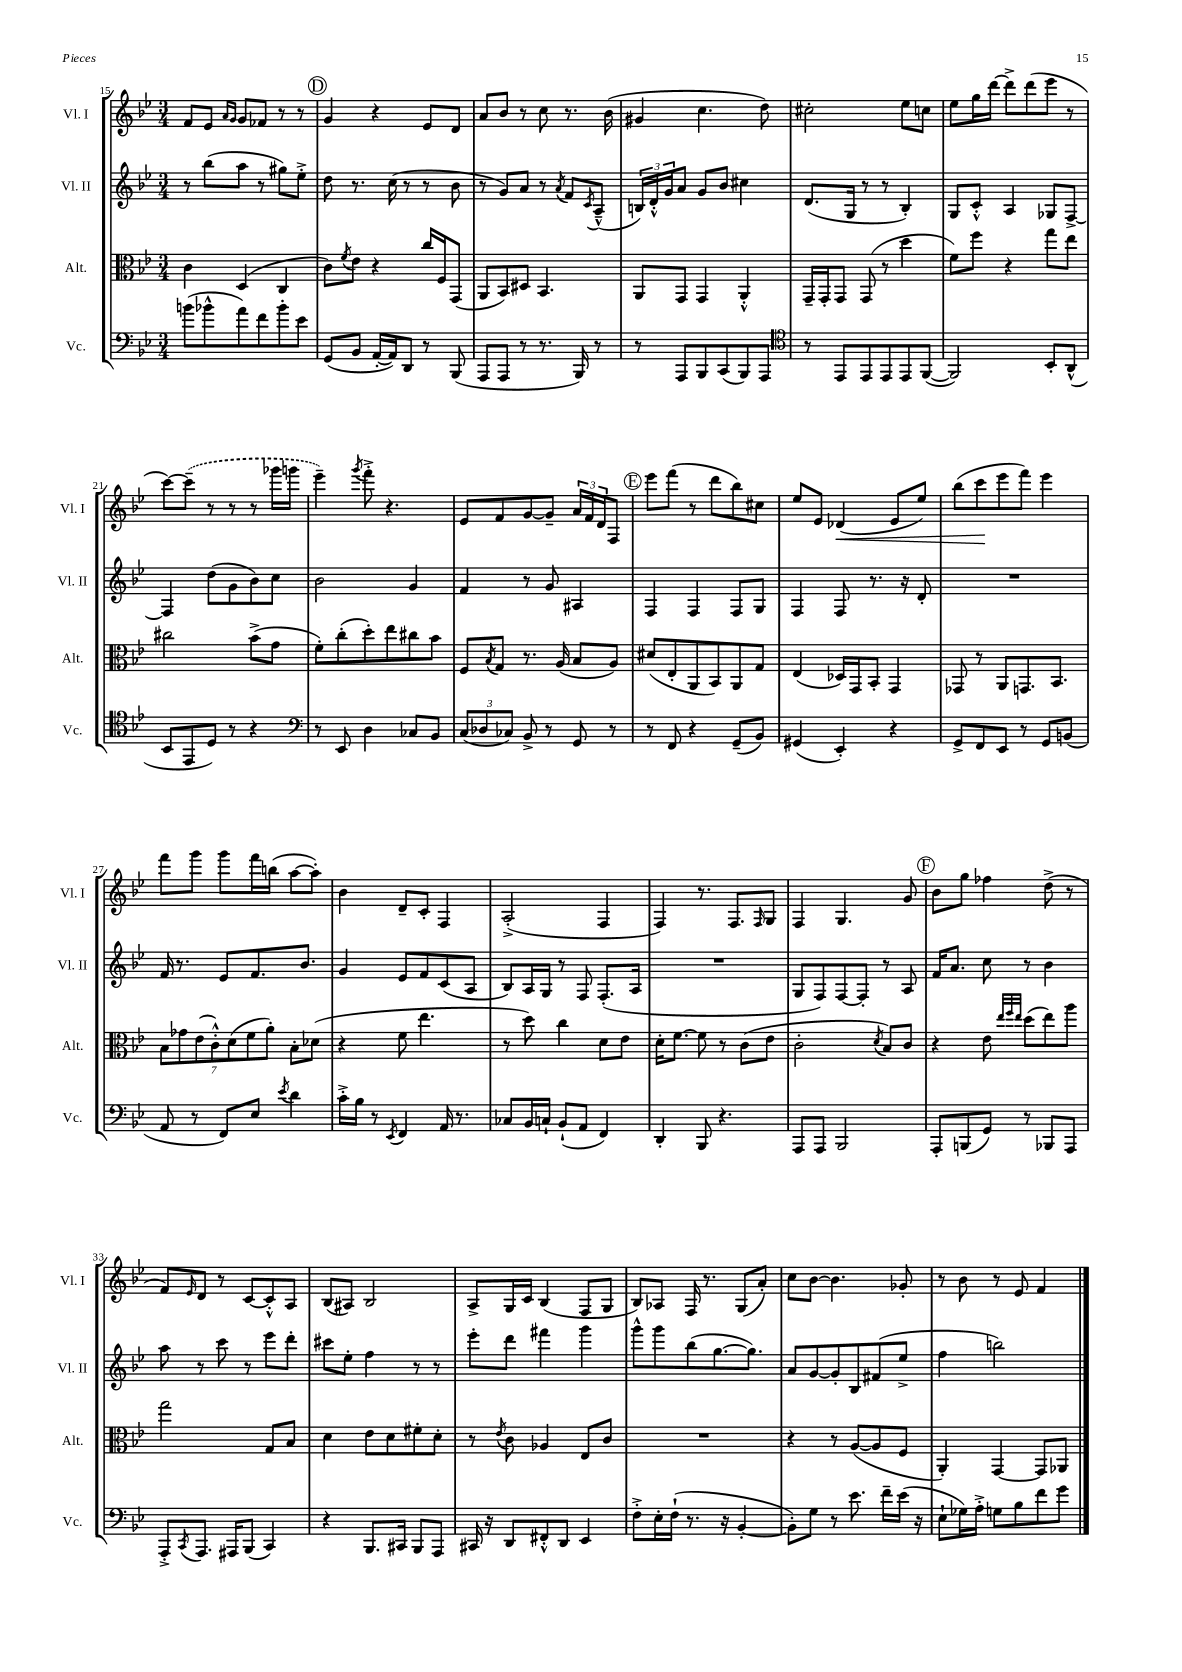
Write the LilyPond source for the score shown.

<<
\new StaffGroup <<
\new Staff = "s0" \with { instrumentName = "Vl. I" shortInstrumentName = "Vl. I" } {
    \clef treble \key bes \major \numericTimeSignature \time 3/4
    f'8 ees'8 \grace { a'16 g'16 } g'8 fes'8 r8 r8 |
    \mark \markup { \circle "D" } g'4 r4 ees'8 d'8 |
    a'8 bes'8 r8 c''8 r8. bes'16( |
    gis'4 c''4. d''8) |
    cis''2-. ees''8 c''8 |
    ees''8 g''16 d'''16~ d'''8-> d'''8( ees'''8 r8 |
    c'''8~) \once \slurDashed c'''8--( r8 r8 r8 ges'''16 g'''16 |
    ees'''4--) \acciaccatura { g'''8 } f'''8-.-> r4. |
    ees'8 f'8 g'8~ g'8-- \tuplet 3/2 { a'16 f'16 d'16 } f8 |
    \mark \markup { \circle "E" } ees'''8 f'''8( r8 d'''8 bes''8) cis''8 |
    ees''8 ees'8 des'4\<( ees'8 ees''8) |
    bes''8( c'''8\! ees'''8 f'''8) ees'''4 |
    f'''8 g'''8 g'''8 f'''16 b''16( a''8~ a''8-.) |
    bes'4 d'8-- c'8-. f4 |
    a2-.->( f4 |
    f4) r8. f8. \grace { f16 } g8 |
    f4 g4. g'8 |
    \mark \markup { \circle "F" } bes'8 g''8 fes''4 d''8->( r8 |
    f'8) \grace { ees'16 } d'8 r8 c'8~ c'8-.-^ a8 |
    bes8( ais8) bes2 |
    a8-> g16 c'16 bes4( f8 g8 |
    bes8) aes8 f16 r8. g8( a'8-.) |
    c''8 bes'8~ bes'4. ges'8-. |
    r8 bes'8 r8 ees'8 f'4 \bar "|." |
}
\new Staff = "s1" \with { instrumentName = "Vl. II" shortInstrumentName = "Vl. II" } {
    \clef treble \key bes \major \numericTimeSignature \time 3/4
    r8 bes''8( a''8 r8 gis''8) ees''8-.-> |
    \mark \markup { \circle "D" } d''8 r8. c''16( r8 r8 bes'8 |
    r8 g'8) a'8 r8 \acciaccatura { a'8 } f'8 \acciaccatura { c'8 } a8---^( |
    \tuplet 3/2 { b16) d'16-.-^ g'16 } a'8 g'8 bes'8 cis''4 |
    d'8.( g16 r8 r8 bes4-.) |
    g8 c'8-.-^ a4 ges8 f8~-> |
    f4 d''8( g'8 bes'8) c''8 |
    bes'2 g'4 |
    f'4 r8 g'8 ais4 |
    \mark \markup { \circle "E" } f4 f4 f8 g8 |
    f4 f8 r8. r16 d'8-. |
    R2. |
    f'16 r8. ees'8 f'8. bes'8. |
    g'4 ees'8 f'8 c'8( a8 |
    bes8) a16 g16 r8 f8 f8.-.( a16 |
    R2. |
    g8 f8) f8~ f8-. r8 a8 |
    \mark \markup { \circle "F" } f'16 a'8. c''8 r8 bes'4 |
    a''8 r8 c'''8 r8 ees'''8 d'''8-. |
    cis'''8 ees''8-. f''4 r8 r8 |
    ees'''8-. d'''8 fis'''4 g'''4 |
    g'''8-^ g'''8 bes''8( g''8.~ g''8.) |
    a'8 g'8~ g'8-. bes8 fis'8( ees''8-> |
    f''4 b''2) \bar "|." |
}
\new Staff = "s2" \with { instrumentName = "Alt." shortInstrumentName = "Alt." } {
    \clef alto \key bes \major \numericTimeSignature \time 3/4
    c'4 d4( c4 |
    \mark \markup { \circle "D" } c'8) \acciaccatura { f'8 } ees'8 r4 c''16 f16 g,8( |
    a,8 bes,8) dis8 bes,4. |
    a,8 g,8 g,4 a,4-.-^ |
    g,16-- g,16-. g,8 g,8( r8 d''4 |
    f'8) f''8 r4 g''8 ees''8 |
    cis''2 bes'8->( g'8 |
    f'8-.) c''8-.( d''8-.) ees''8 cis''8 bes'8 |
    f8 \acciaccatura { bes8 } g8 r8. a16( bes8 a8) |
    \mark \markup { \circle "E" } dis'8( ees8-. a,8 bes,8) a,8 g8 |
    ees4( des16) g,16 bes,8-. g,4 |
    ges,8 r8 a,8 g,8. bes,8. |
    \tuplet 7/4 { bes8 ges'8 ees'8( c'8-.-^) d'8( f'8 a'8-.) } bes8-. des'8( |
    r4 f'8 ees''4. |
    r8 d''8) c''4 d'8 ees'8 |
    d'16-. f'8.~ f'8 r8 c'8( ees'8 |
    c'2-. \acciaccatura { d'8 } bes8) c'8 |
    \mark \markup { \circle "F" } r4 ees'8 \grace { ees''32 f''32 ees''32 } d''8( ees''8) a''8 |
    g''2 g8 bes8 |
    d'4 ees'8 d'8 fis'8-. d'8-. |
    r8 \acciaccatura { ees'8 } c'8 aes4 ees8 c'8 |
    R2. |
    r4 r8 a8~( a8 f8 |
    a,4-.) g,4~ g,8 aes,8 \bar "|." |
}
\new Staff = "s3" \with { instrumentName = "Vc." shortInstrumentName = "Vc." } {
    \clef bass \key bes \major \numericTimeSignature \time 3/4
    b'8( bes'8-^ a'8) f'8 bes'8-. ees'8 |
    \mark \markup { \circle "D" } g,8( bes,8 a,16~-. a,16) d,8 r8 bes,,8( |
    a,,8 a,,8 r8 r8. bes,,16) r8 |
    r8 a,,8 bes,,8 c,8( bes,,8) a,,8 |
    \clef tenor r8 ees,8 ees,8 ees,8 ees,8 f,8~( |
    f,2) bes,8-. a,8-^( |
    bes,8 ees,8 d8) r8 r4 |
    \clef bass r8 ees,8 d4 ces8 bes,8 |
    \tuplet 3/2 { c8( des8 ces8) } bes,8-> r8 g,8 r8 |
    \mark \markup { \circle "E" } r8 f,8 r4 g,8--( bes,8) |
    gis,4( ees,4-.) r4 |
    g,8-> f,8 ees,8 r8 g,8 b,8( |
    a,8 r8 f,8) ees8 \acciaccatura { ees'8 } d'4 |
    c'16-.-> bes16 r8 \acciaccatura { ees,8 } f,4 a,16 r8. |
    ces8 bes,16 c16-! bes,8-!( a,8 f,4) |
    d,4-. bes,,8 r4. |
    a,,8 a,,8 bes,,2 |
    \mark \markup { \circle "F" } a,,8-. b,,8( g,8) r8 bes,,8 a,,8 |
    a,,8-.-> \acciaccatura { c,8 } a,,8. ais,,16 bes,,8( c,4) |
    r4 bes,,8. cis,16 bes,,8 a,,8 |
    cis,16 r16 d,8 fis,8-.-^ d,8 ees,4 |
    f8-.-> ees16-. f16-!( r8. r16 bes,4~-. |
    bes,8-.) g8 r8 ees'8. f'16-- ees'16( r16 |
    ees8-! ges16) a16-.-> g8 bes8 f'8 g'8 \bar "|." |
}
>>
>>
\layout { \context { \Score currentBarNumber = #15 } }
